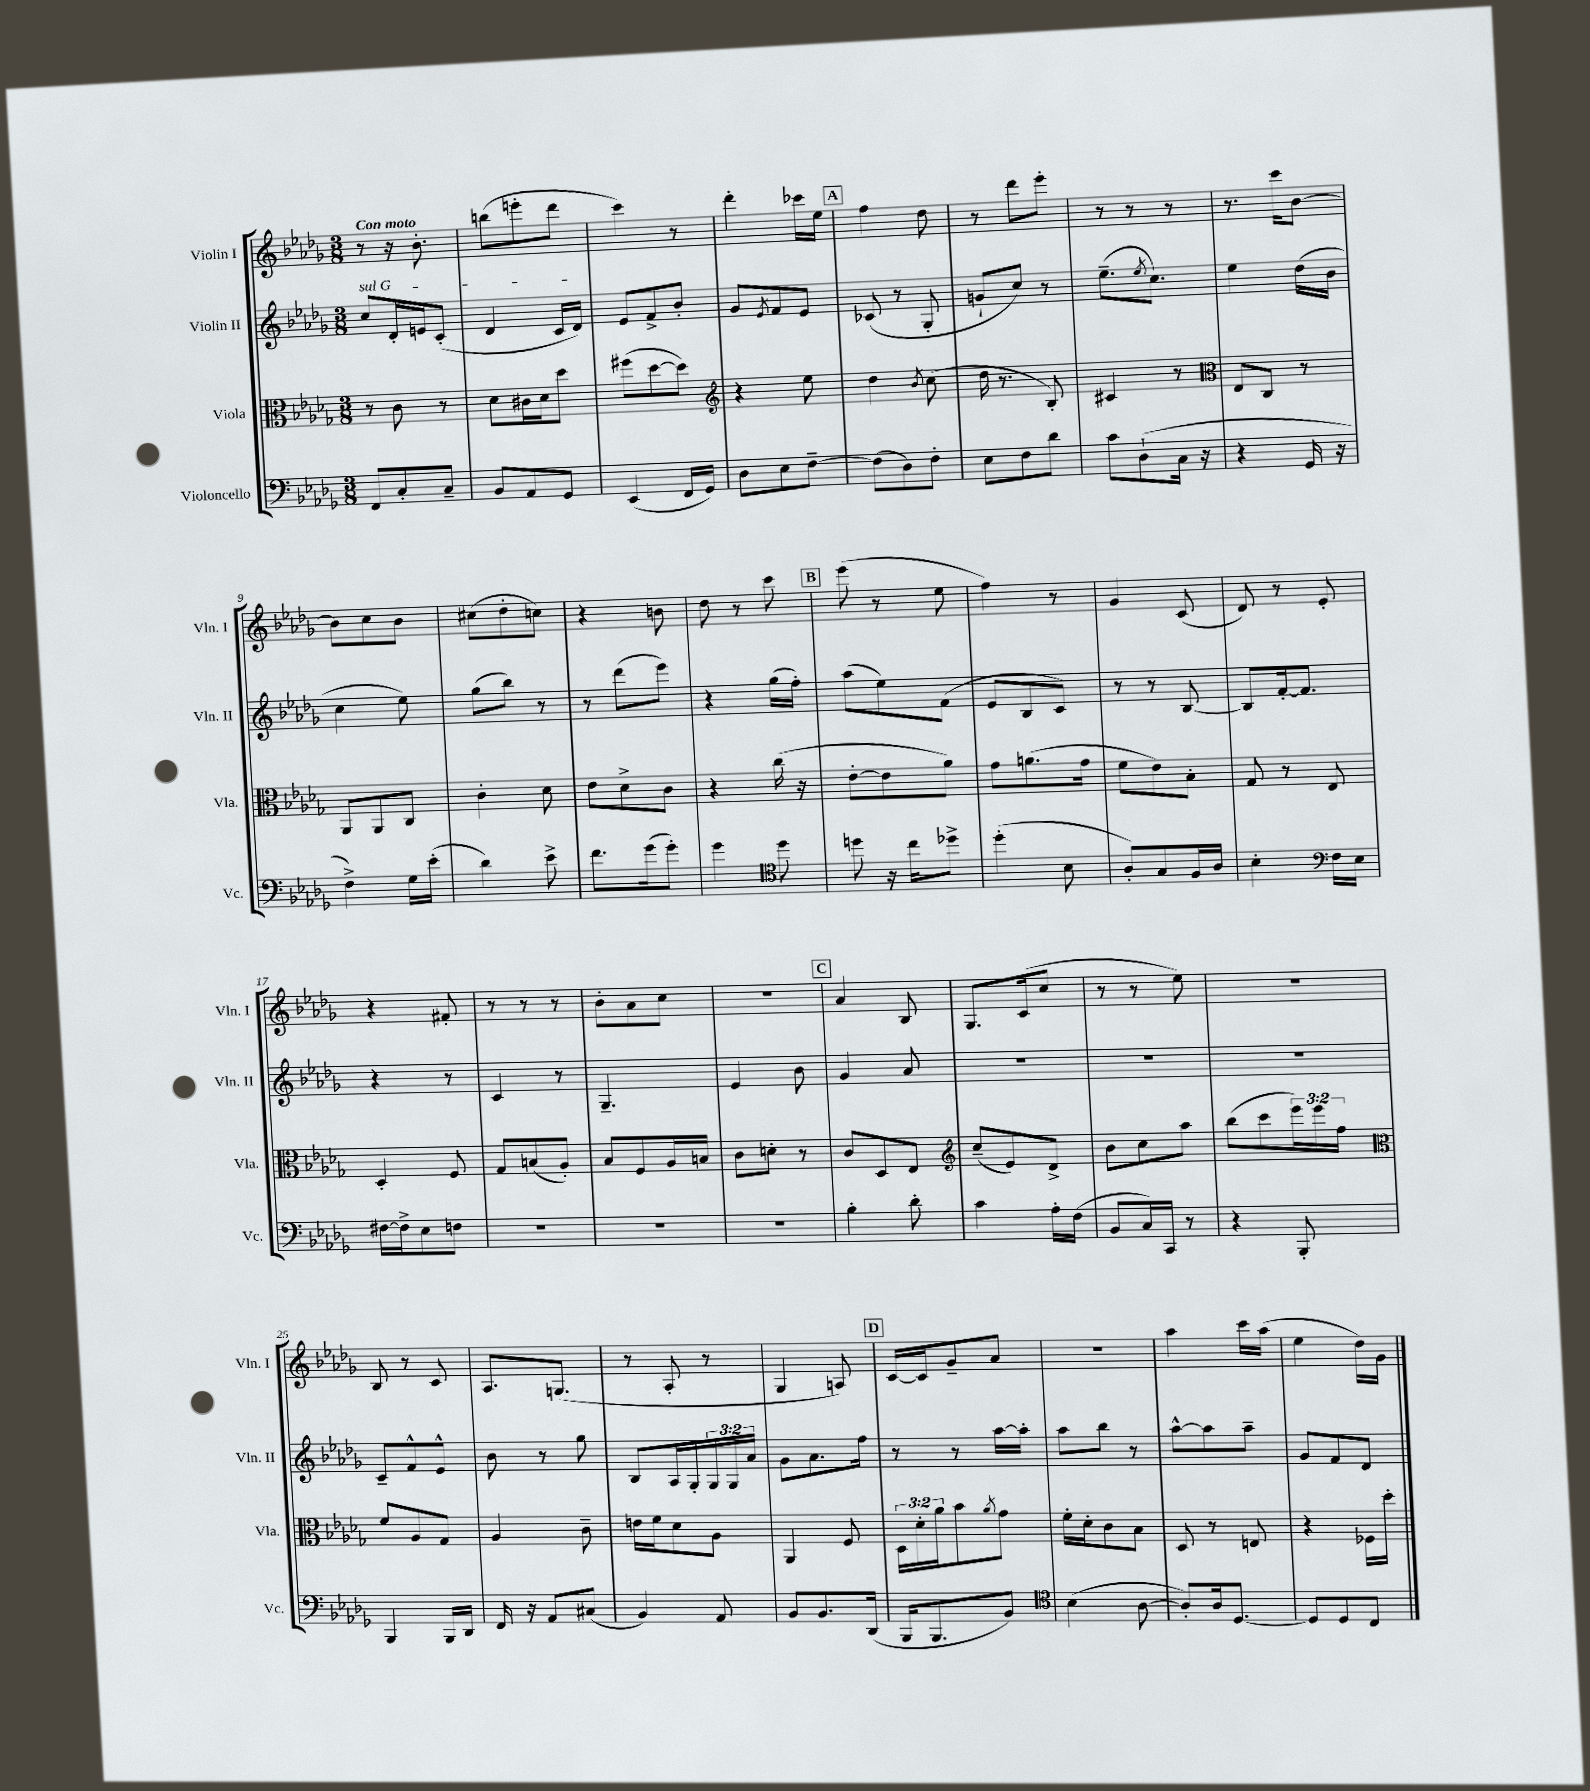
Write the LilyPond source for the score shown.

<<
\new StaffGroup <<
\new Staff = "s0" \with { instrumentName = "Violin I" shortInstrumentName = "Vln. I" } {
    \clef treble \key des \major \numericTimeSignature \time 3/8 \tempo "Con moto"
    r8 r16 bes'8.-. |
    b''8( e'''8-. des'''8 |
    c'''4) r8 |
    des'''4-. ces'''16 ees''16 |
    \mark \markup { \box "A" } f''4 des''8 |
    r8 des'''8 ees'''8-. |
    r8 r8 r8 |
    r8. c'''16 bes'8~ |
    bes'8 c''8 bes'8 |
    cis''8( des''8-. c''8) |
    r4 b'8 |
    des''8 r8 c'''8 |
    \mark \markup { \box "B" } ees'''8( r8 ees''8 |
    f''4) r8 |
    ges'4 c'8( |
    des'8) r8 ees'8-. |
    r4 fis'8-. |
    r8 r8 r8 |
    bes'8-. aes'8 c''8 |
    R4. |
    \mark \markup { \box "C" } aes'4 bes8 |
    ges8. c'16( c''8 |
    r8 r8 ees''8) |
    R4. |
    bes8 r8 c'8 |
    aes8. g8.( |
    r8 aes8-. r8 |
    ges4 a8) |
    \mark \markup { \box "D" } c'16~ c'16 ges'8-- aes'8 |
    R4. |
    aes''4 c'''16 aes''16( |
    ees''4 des''16) ges'16 \bar "|." |
}
\new Staff = "s1" \with { instrumentName = "Violin II" shortInstrumentName = "Vln. II" } {
    \clef treble \key des \major \numericTimeSignature \time 3/8 \override Staff.TupletNumber.text = #tuplet-number::calc-fraction-text
    \once \override TextSpanner.bound-details.left.text = \markup { \italic "sul G" } c''8\startTextSpan des'16-. e'16 c'8-.( |
    des'4 c'16 des'16\stopTextSpan) |
    ees'8 f'8-> bes'8-. |
    ges'8 \acciaccatura { ees'8 } f'8 ees'8 |
    \mark \markup { \box "A" } ces'8( r8 ges8-. |
    g'8-! c''8) r8 |
    ees''8.--( \acciaccatura { ees''8 } c''8.) |
    ees''4 des''16( bes'16 |
    c''4 ees''8) |
    ges''8( bes''8) r8 |
    r8 des'''8( ees'''8) |
    r4 ges''16( f''16-.) |
    \mark \markup { \box "B" } aes''8( ees''8) f'8( |
    ees'8 bes8 c'8) |
    r8 r8 bes8~ |
    bes8 f'16~-. f'8. |
    r4 r8 |
    c'4 r8 |
    ges4.-- |
    ees'4 bes'8 |
    \mark \markup { \box "C" } ges'4 aes'8 |
    R4. |
    R4. |
    R4. |
    c'8-- f'8-^ ees'8-^ |
    bes'8 r8 ges''8 |
    bes8 aes16 ges16-. \tuplet 3/2 { ges16 ges16 aes'16 } |
    ges'8 aes'8. f''16 |
    \mark \markup { \box "D" } r8 r8 aes''16~ aes''16-. |
    aes''8 bes''8 r8 |
    aes''8~-^ aes''8 aes''8-- |
    ges'8 f'8 des'8 \bar "|." |
}
\new Staff = "s2" \with { instrumentName = "Viola" shortInstrumentName = "Vla." } {
    \clef alto \key des \major \numericTimeSignature \time 3/8 \override Staff.TupletNumber.text = #tuplet-number::calc-fraction-text
    r8 c'8 r8 |
    des'8 cis'16 des'16 des''8 |
    fis''8( des''8~ des''8) |
    \clef treble r4 ees''8 |
    \mark \markup { \box "A" } des''4 \acciaccatura { bes'8 } c''8( |
    des''16 r8. bes8-.) |
    cis'4 r8 |
    \clef alto ees8 c8 r8 |
    aes,8 aes,8 c8 |
    c'4-. des'8 |
    ees'8 des'8-> c'8 |
    r4 c''16( r16 |
    \mark \markup { \box "B" } ees'8~-. ees'8 aes'8) |
    ges'8 a'8.( ges'16 |
    f'8 ees'8) bes8-. |
    ges8 r8 ees8 |
    des4-. f8 |
    ges8 b8( aes8-.) |
    bes8 f8 aes16 b16 |
    c'8 d'8-. r8 |
    \mark \markup { \box "C" } c'8 des8 ees8 |
    \clef treble c''8--( ees'8) des'8-> |
    bes'8 c''8 aes''8 |
    bes''8( c'''8 \tuplet 3/2 { ees'''16) ees'''16 f''16 } |
    \clef alto f'8 aes8 ges8 |
    aes4 c'8-- |
    e'16 f'16 des'8 aes8 |
    aes,4 f8 |
    \mark \markup { \box "D" } \tuplet 3/2 { des16 des'16-. aes'16 } bes'8 \acciaccatura { aes'8 } ges'8 |
    f'16-. des'16-. c'8 bes8 |
    des8 r8 e8 |
    r4 fes16 des''16-. \bar "|." |
}
\new Staff = "s3" \with { instrumentName = "Violoncello" shortInstrumentName = "Vc." } {
    \clef bass \key des \major \numericTimeSignature \time 3/8
    f,8 c8-. c8-- |
    bes,8 aes,8 ges,8 |
    ees,4( f,16 ges,16) |
    des8 ees8 f8~-- |
    \mark \markup { \box "A" } f8( des8) f8-. |
    ees8 f8 des'8 |
    c'8 des8-!( c16 r16 |
    r4 ges,16 r16 |
    f4->) ges16 ees'16-.( |
    des'4) ees'8-> |
    f'8. ges'16( ges'8-.) |
    ges'4 \clef tenor des''8 |
    \mark \markup { \box "B" } d''8 r16 c''16 des''8-> |
    des''4-.( bes8 |
    aes8-.) ges8 f16 aes16 |
    bes4-. \clef bass f16 ees16 |
    fis16~ fis16-> ees8 f8 |
    R4. |
    R4. |
    R4. |
    \mark \markup { \box "C" } bes4-. des'8-. |
    c'4 aes16-. f16( |
    bes,8 c16) c,16 r8 |
    r4 bes,,8-. |
    bes,,4 bes,,16 des,16 |
    f,16 r16 aes,8 cis8( |
    bes,4) aes,8 |
    bes,8 bes,8. des,16( |
    \mark \markup { \box "D" } bes,,16 bes,,8. bes,8) |
    \clef tenor bes4( aes8~ |
    aes8-.) aes16 des8.~ |
    des8 des8 c8 \bar "|." |
}
>>
>>
